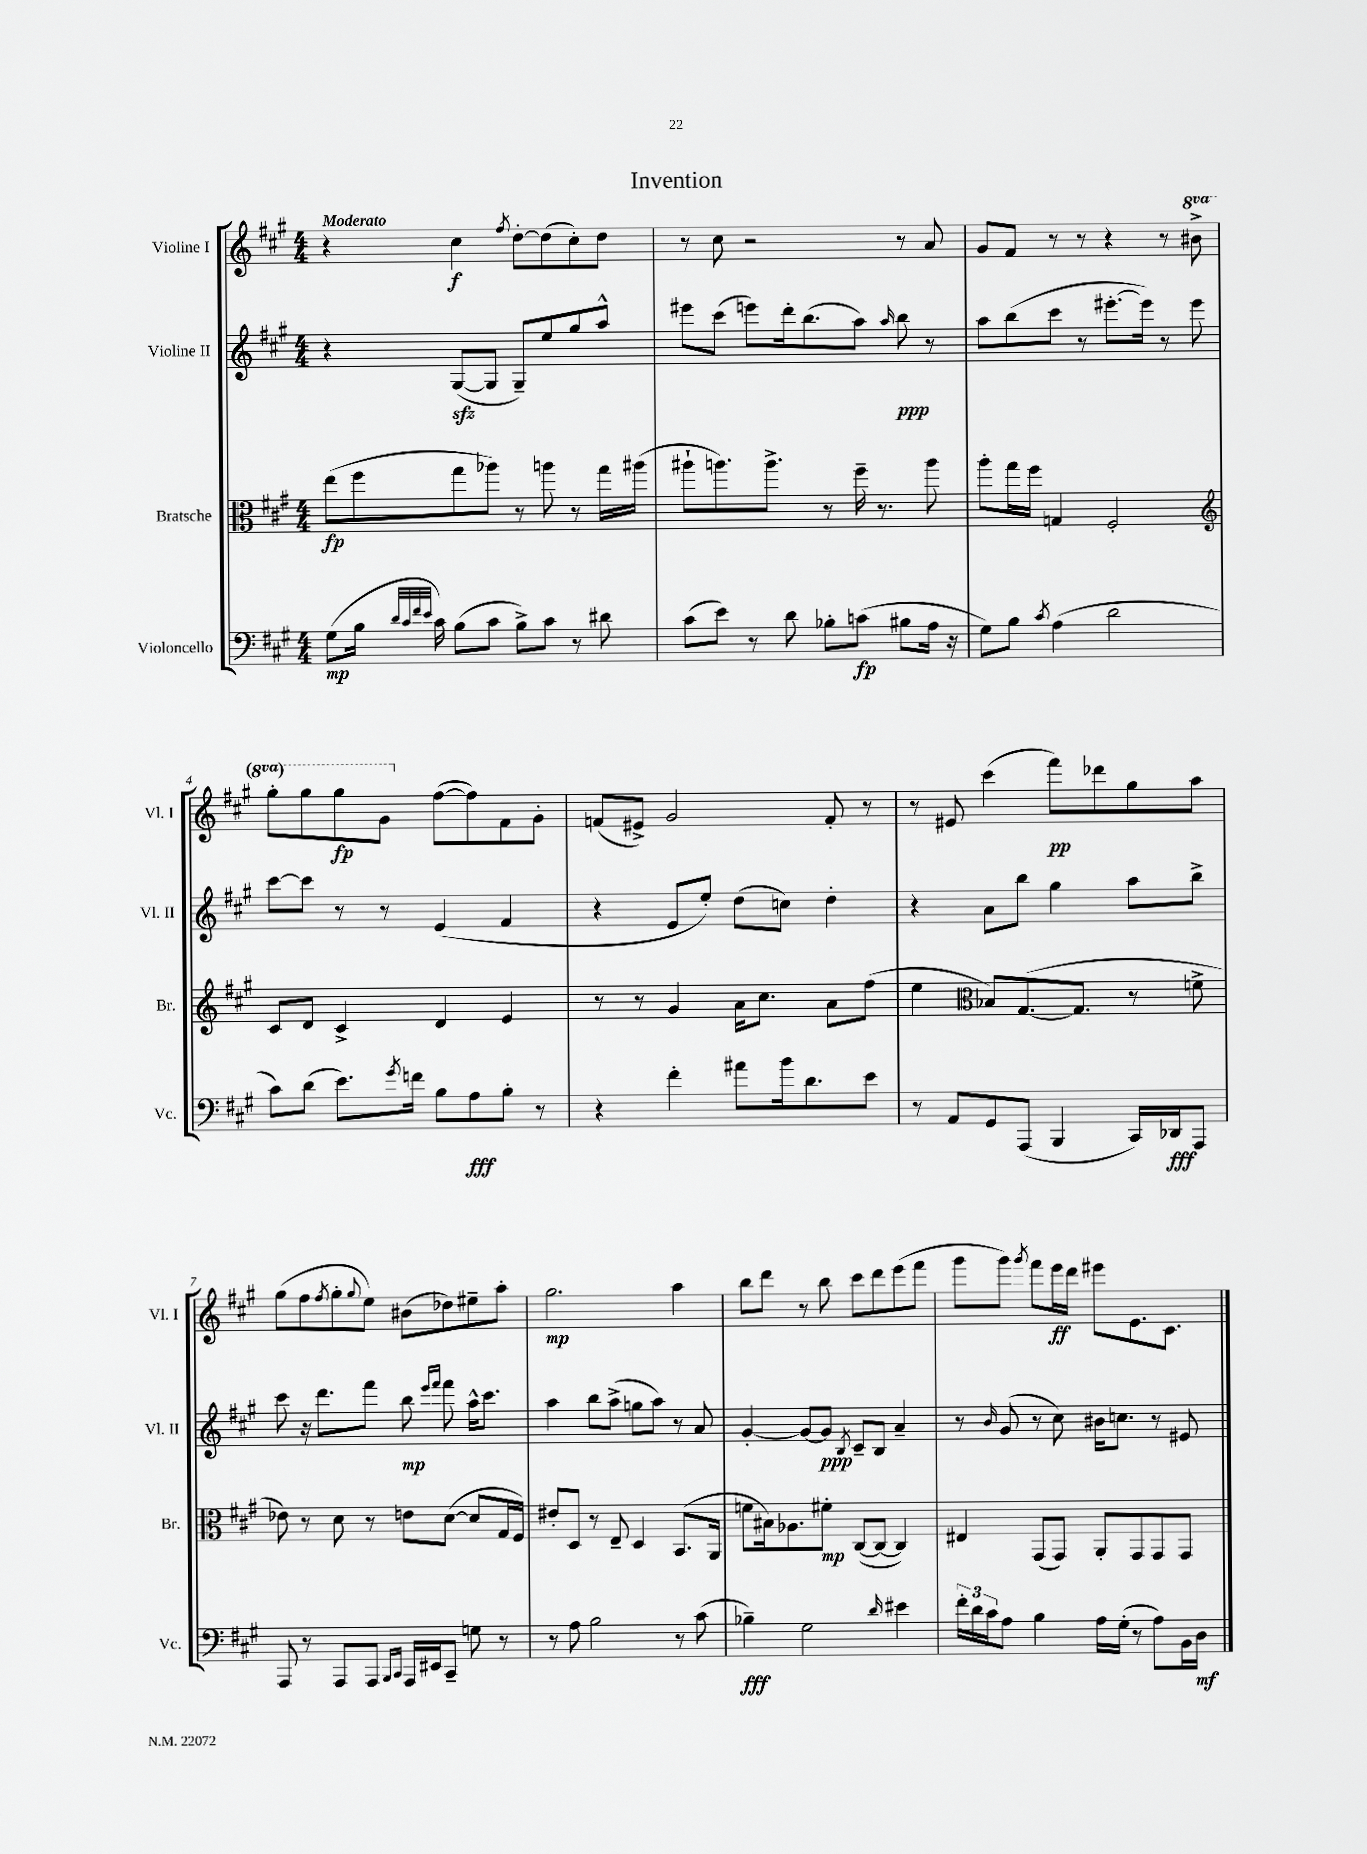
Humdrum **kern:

**kern	**dynam	**kern	**dynam	**kern	**dynam	**kern	**dynam
*part4	*part4	*part3	*part3	*part2	*part2	*part1	*part1
*staff4	*staff4	*staff3	*staff3	*staff2	*staff2	*staff1	*staff1
*I"Violoncello	*	*I"Bratsche	*	*I"Violine II	*	*I"Violine I	*
*I'Vc.	*	*I'Br.	*	*I'Vl. II	*	*I'Vl. I	*
*clefF4	*	*clefC3	*	*clefG2	*	*clefG2	*
*k[f#c#g#]	*	*k[f#c#g#]	*	*k[f#c#g#]	*	*k[f#c#g#]	*
*M4/4	*	*M4/4	*	*M4/4	*	*M4/4	*
=1	=1	=1	=1	=1	=1	=1	=1
!	!	!	!	!	!	!LO:TX:a:B:t=Moderato	!
(8G#\L	mp	(8ee\L	fp	4r	.	4r	.
16B\Jk	.	8ff#\	.	.	.	.	.
32qqd/LLL	.	.	.	.	.	.	.
32qqc#/	.	.	.	.	.	.	.
32qqf#/	.	.	.	.	.	.	.
32qqe/JJJ	.	.	.	.	.	.	.
16c#\)	.	.	.	.	.	.	.
(8B\L	.	8gg#\	.	([8G#zz/L	.	4cc#\	f
8c#\J	.	8aa-X\J)	.	8G#/J]	.	.	.
.	.	.	.	.	.	8qff#/	.
8B^\L)	.	8r	.	8G#~/L)	.	[8dd'\L	.
8c#\J	.	8aan\	.	8ee/	.	(8dd\]	.
8r	.	8r	.	8gg#/	.	8cc#'\)	.
8d#X\	.	16gg#\LL	.	8aa^^/J	.	8dd\J	.
.	.	(16aa#X\JJ	.	.	.	.	.
=2	=2	=2	=2	=2	=2	=2	=2
(8c#\L	.	8aa#X`\L	.	8eee#X\L	.	8r	.
8e\J)	.	8.aan\)	.	(8ccc#\J	.	8cc#\	.
8r	.	.	.	8eeen\L)	.	2r	.
.	.	8.aa^\J	.	.	.	.	.
8d\	.	.	.	16ddd'\k	.	.	.
.	.	.	.	(8.bb\	.	.	.
8B-X'\L	.	8r	.	.	.	.	.
(8cn\J	fp	16ff#~\	.	8aa\J)	.	.	.
.	.	8.r	.	.	.	.	.
.	.	.	.	16qqaa/	.	.	.
8B#X\L	.	.	.	8bb\	ppp	8r	.
16A\Jk	.	8aa\	.	8r	.	8a/	.
16r	.	.	.	.	.	.	.
=3	=3	=3	=3	=3	=3	=3	=3
8G#\L)	.	8aa'\L	.	8aa\L	.	8g#/L	.
8B\J	.	16gg#\L	.	(8bb\	.	8f#/J	.
.	.	16ff#\JJ	.	.	.	.	.
8qc#/	.	.	.	.	.	.	.
(4A\	.	4Gn/	.	8ccc#\J	.	8r	.
.	.	.	.	8r	.	8r	.
2d\	.	2F#'/	.	[8.eee#X'\L	.	4r	.
.	.	.	.	16eee#\Jk])	.	.	.
.	.	.	.	8r	.	8r	.
*	*	*	*	*	*	*8va	*
.	.	.	.	8eee#\	.	8bb#X^\	.
!!LO:LB:g=z
=4	=4	=4	=4	=4	=4	=4	=4
*	*	*clefG2	*	*	*	*	*
8c#\L)	.	8c#/L	.	[8ccc#\L	.	8ggg#'\L	.
(8d\J	.	8d/J	.	8ccc#\J]	.	8ggg#\	.
8.e\L)	.	4c#^/	.	8r	.	8ggg#\	fp
.	.	.	.	8r	.	8gg#\J	.
8qg#/	.	.	.	.	.	.	.
16fn\Jk	.	.	.	.	.	.	.
*	*	*	*	*	*	*X8va	*
8B\L	.	4d/	.	(4e/	.	([8ff#\L	.
8A\	fff	.	.	.	.	8ff#\])	.
8B'\J	.	4e/	.	4f#/	.	8f#\	.
8r	.	.	.	.	.	8g#'\J	.
=5	=5	=5	=5	=5	=5	=5	=5
4r	.	8r	.	4r	.	(8fn/L	.
.	.	8r	.	.	.	8e#X^/J)	.
4f#'\	.	4g#/	.	8e/L	.	2g#/	.
.	.	.	.	8ee'/J)	.	.	.
8a#X\L	.	16a\KL	.	(8dd\L	.	.	.
.	.	8.cc#\J	.	.	.	.	.
16b\k	.	.	.	8ccn\J)	.	.	.
8.d\	.	.	.	.	.	.	.
.	.	8a\L	.	4dd'\	.	8f'/	.
8e\J	.	(8ff#\J	.	.	.	8r	.
=6	=6	=6	=6	=6	=6	=6	=6
8r	.	4ee\	.	4r	.	8r	.
8AA/L	.	.	.	.	.	8e#X/	.
*	*	*clefC3	*	*	*	*	*
8GG#/	.	8B-X/L)	.	8a\L	.	(4ccc#\	.
(8AAA/J	.	([8.G#/	.	8bb\J	.	.	.
4BBB/	.	.	.	4gg#\	.	8fff#\L)	pp
.	.	8.G#/J]	.	.	.	.	.
.	.	.	.	.	.	8ddd-X\	.
16CC#/LL)	.	8r	.	8aa\L	.	8gg#\	.
16DD-X/J	fff	.	.	.	.	.	.
8AAA/J	.	8fn^\	.	8bb^\J	.	8aa\J	.
!!LO:LB:g=z
=7	=7	=7	=7	=7	=7	=7	=7
8AAA/	.	8e-X\)	.	8ccc#\	.	(8gg#\L	.
8r	.	8r	.	16r	.	8ff#\	.
.	.	.	.	8.ddd\L	.	.	.
.	.	.	.	.	.	8qff#/	.
8AAA/L	.	8d\	.	.	.	8gg#'\	.
.	.	.	.	.	.	8qqgg#/	.
8AAA/J	.	8r	.	8fff#\J	.	8ee\J)	.
16qqBBB/LL	.	.	.	.	.	.	.
16qqCC#/JJ	.	.	.	.	.	.	.
16AAA/LL	.	8en\L	.	8bb\	mp	(8b#X\L	.
16EE#X/J	.	.	.	.	.	.	.
.	.	.	.	16qqeee/LL	.	.	.
.	.	.	.	16qqfff#/JJ	.	.	.
8CC#~/J	.	([8d\J	.	8fff#\	.	8dd-X\)	.
8Gn\	.	8d/L]	.	16aa^^\KL	.	8ee#X~\	.
.	.	.	.	8.ccc#\J	.	.	.
8r	.	16G#/L	.	.	.	8aa'\J	.
.	.	16F#/JJ)	.	.	.	.	.
=8	=8	=8	=8	=8	=8	=8	=8
8r	.	8e#X'/L	.	4aa\	.	2.gg#\	mp
8A\	.	8D/J	.	.	.	.	.
2B\	.	8r	.	8bb\L	.	.	.
.	.	8E~/	.	(8aa^\J	.	.	.
.	.	4D/	.	8ggn\L	.	.	.
.	.	.	.	8aa\J)	.	.	.
8r	.	(8.BB/L	.	8r	.	4aa\	.
(8c#\	.	.	.	8a/	.	.	.
.	.	16AA/Jk	.	.	.	.	.
=9	=9	=9	=9	=9	=9	=9	=9
4B-X~\)	fff	8fn\L	.	[4g#'/	.	8bb\L	.
.	.	16B#X\k)	.	.	.	8ddd\J	.
.	.	8.A-X\	.	.	.	.	.
2G#\	.	.	.	8g#/L_	.	8r	.
.	.	8f#X'\J	mp	8g#/J]	ppp	8bb\	.
.	.	.	.	8qB/	.	.	.
.	.	([8C#/L	.	8c#~/L	.	8ccc#\L	.
.	.	8C#/J_	.	8B/J	.	8ddd\	.
16qqd/	.	.	.	.	.	.	.
4e#X\	.	4C#/])	.	4a~/	.	(8eee\	.
.	.	.	.	.	.	8fff#\J	.
=10	=10	=10	=10	=10	=10	=10	=10
24f#'\LL	.	4E#X/	.	8r	.	8ggg#\L	.
24d\	.	.	.	.	.	.	.
24c#\J	.	.	.	.	.	.	.
.	.	.	.	16qqb/	.	.	.
8A\J	.	.	.	(8g#/	.	8ggg#\J)	.
.	.	.	.	.	.	8qggg#/	.
4B\	.	(8GG#/L	.	8r	.	8fff#\L	.
.	.	8GG#/J)	.	8cc#\)	.	16eee\L	ff
.	.	.	.	.	.	16ddd\JJ	.
16A\LL	.	8AA'/L	.	16b#X\KL	.	8eee#X\L	.
(16G#'\JJ	.	.	.	8.ccn\J	.	.	.
8r	.	8GG#/	.	.	.	8.e\	.
8A\L)	.	8GG#/	.	8r	.	.	.
.	.	.	.	.	.	8.c#\J	.
16BB\L	.	8GG#/J	.	8e#X/	.	.	.
16D\JJ	mf	.	.	.	.	.	.
==	==	==	==	==	==	==	==
*-	*-	*-	*-	*-	*-	*-	*-
